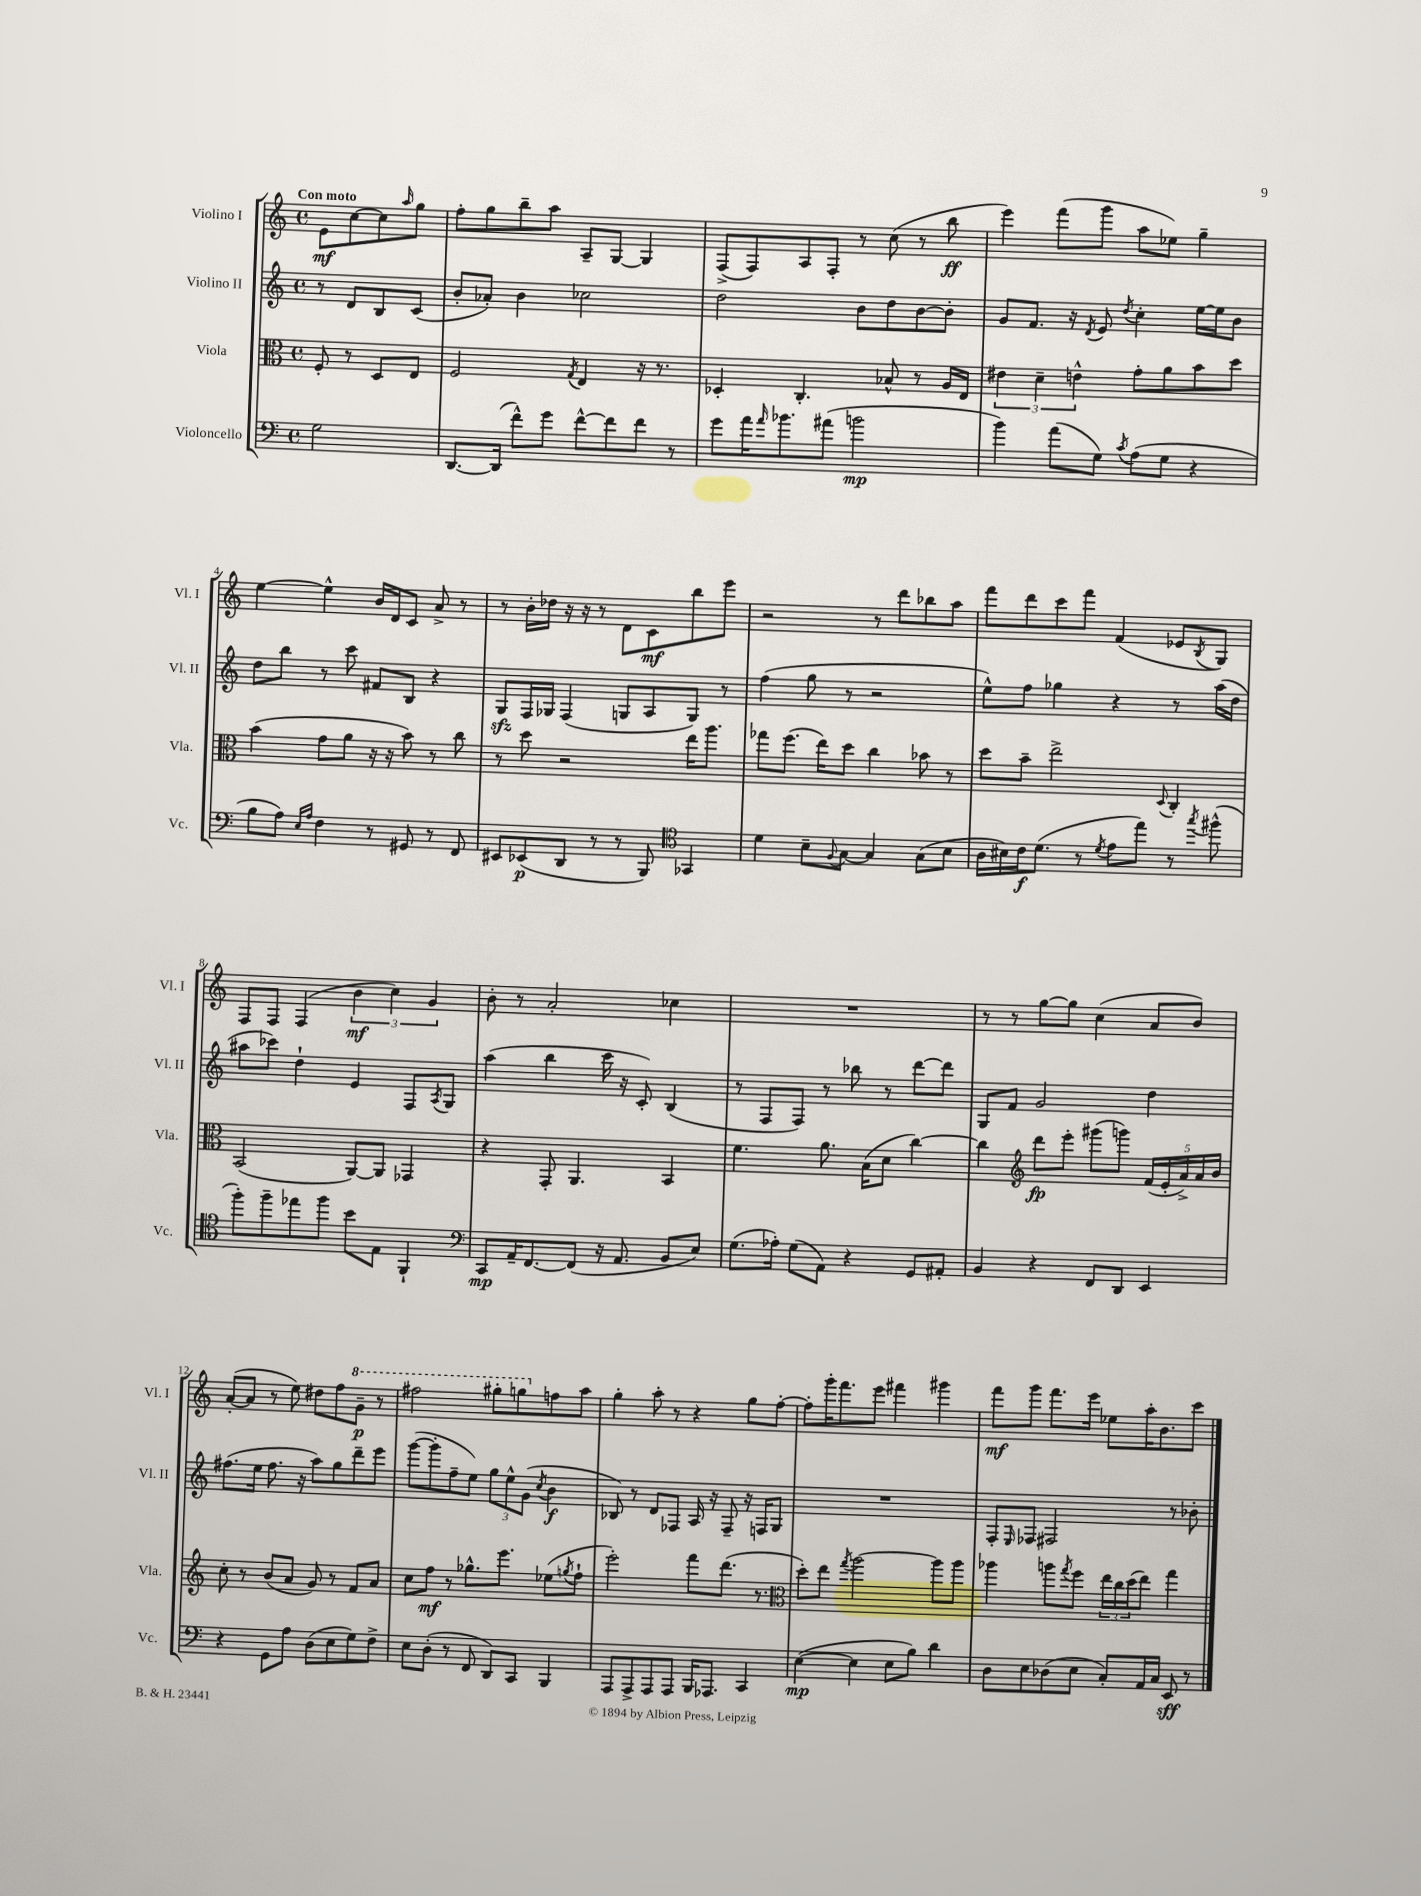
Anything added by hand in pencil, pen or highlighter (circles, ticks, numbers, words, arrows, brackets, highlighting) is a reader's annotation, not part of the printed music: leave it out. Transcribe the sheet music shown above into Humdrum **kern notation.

**kern	**kern	**kern	**kern
*staff4	*staff3	*staff2	*staff1
*clefF4	*clefC3	*clefG2	*clefG2
*k[]	*k[]	*k[]	*k[]
*M4/4	*M4/4	*M4/4	*M4/4
*met(c)	*met(c)	*met(c)	*met(c)
2G	8F'	8r	8e
.	8r	8d	[8cc
.	8D	8B	8cc]
.	.	.	16qqaa
.	8E	(8c	8gg
=	=	=	=
[8.DD	2F	8b'	8ff'
.	.	8a-')	8gg
(16DD]	.	.	.
8f^^)	.	4b	8bb~
8g	.	.	8aa
.	8qG	.	.
[8f^^	4E	2cc-	8A~
8f]	.	.	[8G
8f	16r	.	4G]
.	8.r	.	.
8r	.	.	.
=	=	=	=
8g	4D-'	2dd	(8F^
16a	.	.	8F)
16qqa	.	.	.
8.b-	.	.	.
.	4.C'	.	8A
(8a#	.	.	8F'
2b	.	8b	8r
.	8B-^^	8dd	(8cc
.	8r	[8b	8r
.	16A	8b']	8bb
.	16E	.	.
=	=	=	=
4b)	6e#	8g	4eee)
.	.	8.f	.
.	6d~	.	.
(8a	.	.	(8fff
.	.	16r	.
.	6e^^	.	.
.	.	8qd	.
8G)	.	8e	8ggg
8qc	.	8qdd	.
(8A	8g'	4cc'	8aa
8G	8a	.	8ee-)
4r	8b	[16ee	4gg~
.	.	16ee]	.
.	8dd	8b	.
=	=	=	=
8B	(4b	8dd	[4ee
8A)	.	8bb	.
16qqE	.	.	.
16qqA	.	.	.
4F	8g	8r	4ee^^]
.	8a	8ccc	.
8r	16r	8f#	16b
.	16r	.	16d
8GG#	8b)	8B	8c
8r	8r	4r	8a^
8FF	8cc	.	8r
=	=	=	=
8EE#	8r	8G	8r
(8EE-	8dd	16F	16b'
.	.	16G-	16dd-
8DD	2r	(4F	16r
.	.	.	16r
8r	.	.	8r
8r	.	8G	8d
8BBB)	.	8A	8c
*clefC4	*	*	*
4GG-	16ee	8G)	8bb
.	8.aa	.	.
.	.	8r	8eee
=	=	=	=
4d	8gg-	(4ff	2r
.	(8.ff	.	.
8B~	.	8gg	.
.	16ee)	.	.
8qqF	.	.	.
[8G	8dd	8r	.
4G]	4cc	2r	8r
.	.	.	8ddd
(8G	8b-	.	8bb-
8B	8r	.	8aa
=	=	=	=
16A	8dd	8ee^^)	8fff
16B#)	.	.	.
16c	8b~	8ff	8ddd
(8.d	.	.	.
.	2ee^	4gg-	8ccc
8r	.	.	8fff
8qd	.	.	.
8e	.	4r	(4f
8ee)	.	.	.
.	8qqD	.	.
8r	4C'	8r	8e-
8qgg	.	.	8qB
(8ff#^^	.	(16aa	8G)
.	.	16dd	.
=	=	=	=
8ff')	(2BB	8aa#	8F
8ff~	.	8ccc-)	8F
8ee-	.	4dd`	(4F
8ff	.	.	.
8b	[8AA)	4e	6b
8E	8AA]	.	.
.	.	.	6cc)
4FF`	4GG-	8F	.
.	.	.	6g
.	.	8qA	.
.	.	8G	.
=	=	=	=
*clefF4	*	*	*
8CC	4r	(4aa	8b'
16AA~	.	.	8r
[8.FF	.	.	.
.	8GG'	4bb	2a'
(8FF]	4.AA	.	.
16r	.	16ccc	.
8.AA	.	16r	.
.	.	8c')	.
8BB	4BB	(4B	4cc-
8E)	.	.	.
=	=	=	=
(8.G	4.f	8r	1r
.	.	8F	.
16A-')	.	.	.
(8G	.	8F)	.
8AA)	8.a	8r	.
4r	.	8bb-	.
.	(16B	.	.
.	8d	8r	.
8GG	[4cc)	[8ddd	.
8AA#'	.	8ddd]	.
=	=	=	=
4BB	4cc]	8G	8r
.	.	8f	8r
*	*clefG2	*	*
4r	8ddd	2g	[8gg
.	8eee'	.	8gg]
8FF	(8ggg#	.	(4cc
8DD	8ggg)	.	.
4EE	(20f	4dd	8a
.	20e'	.	.
.	20a^)	.	.
.	.	.	8b)
.	20a	.	.
.	20b	.	.
=	=	=	=
4r	8cc'	(8.ff#	([8a'
.	8r	.	8a]
.	.	16ee	.
8GG	(8b	8.ff#	8r
8A	8a	.	8ee)
.	.	16r	.
(8D	8g)	8aa)	8dd#
8E	8r	8gg	8ff
8G)	8f	8ddd~	8gg~
8F^	8a	8eee	8r
=	=	=	=
8E	8cc	([8ggg	2fff#
(8D'	8ff	8ggg']	.
8r	8r	8ff~	.
8FF	8.gg-^^	8ee)	.
8DD)	.	12gg	8ggg#'
.	8.eee	.	.
.	.	12ee^^	.
8CC	.	.	8ggg
.	.	(12g	.
.	.	8qcc	.
4BBB	(8ee-	4b	8ff
.	8qgg	.	.
.	8ff`	.	8aa
=	=	=	=
8AAA	2eee')	8B-)	4gg'
8AAA^	.	8r	.
8AAA	.	8d	8aa'
8AAA	.	8F-	8r
16BBB	8fff	16A	4r
8.AAA-	.	16r	.
.	(8.ddd	8F-~	.
4CC	.	16r	8gg
.	8.r	16F	.
.	.	8G	[8ff'
=	=	=	=
*	*clefC3	*	*
([4E	8dd')	1r	8ff']
.	8ee	.	16ggg'
.	.	.	8.fff
.	8qgg	.	.
4E]	[2aa	.	.
.	.	.	8eee
8E	.	.	4fff#
8B)	.	.	.
4d	8aa]	.	4ggg#
.	8aa	.	.
=	=	=	=
8D	4aa-	8F'	8fff
.	.	16qqE	.
8E	.	8F-	8ggg
(8D-	8aa	2F#	8.fff
.	8qgg	.	.
8E	8ff	.	.
.	.	.	16eee
8C')	24ee	.	8ee-
.	24cc	.	.
.	(24dd	.	.
16AA	8ee)	.	16aa'
16C	.	.	8.b
8EE	4gg	8r	.
8r	.	8b-'	8ccc
==	==	==	==
*-	*-	*-	*-
